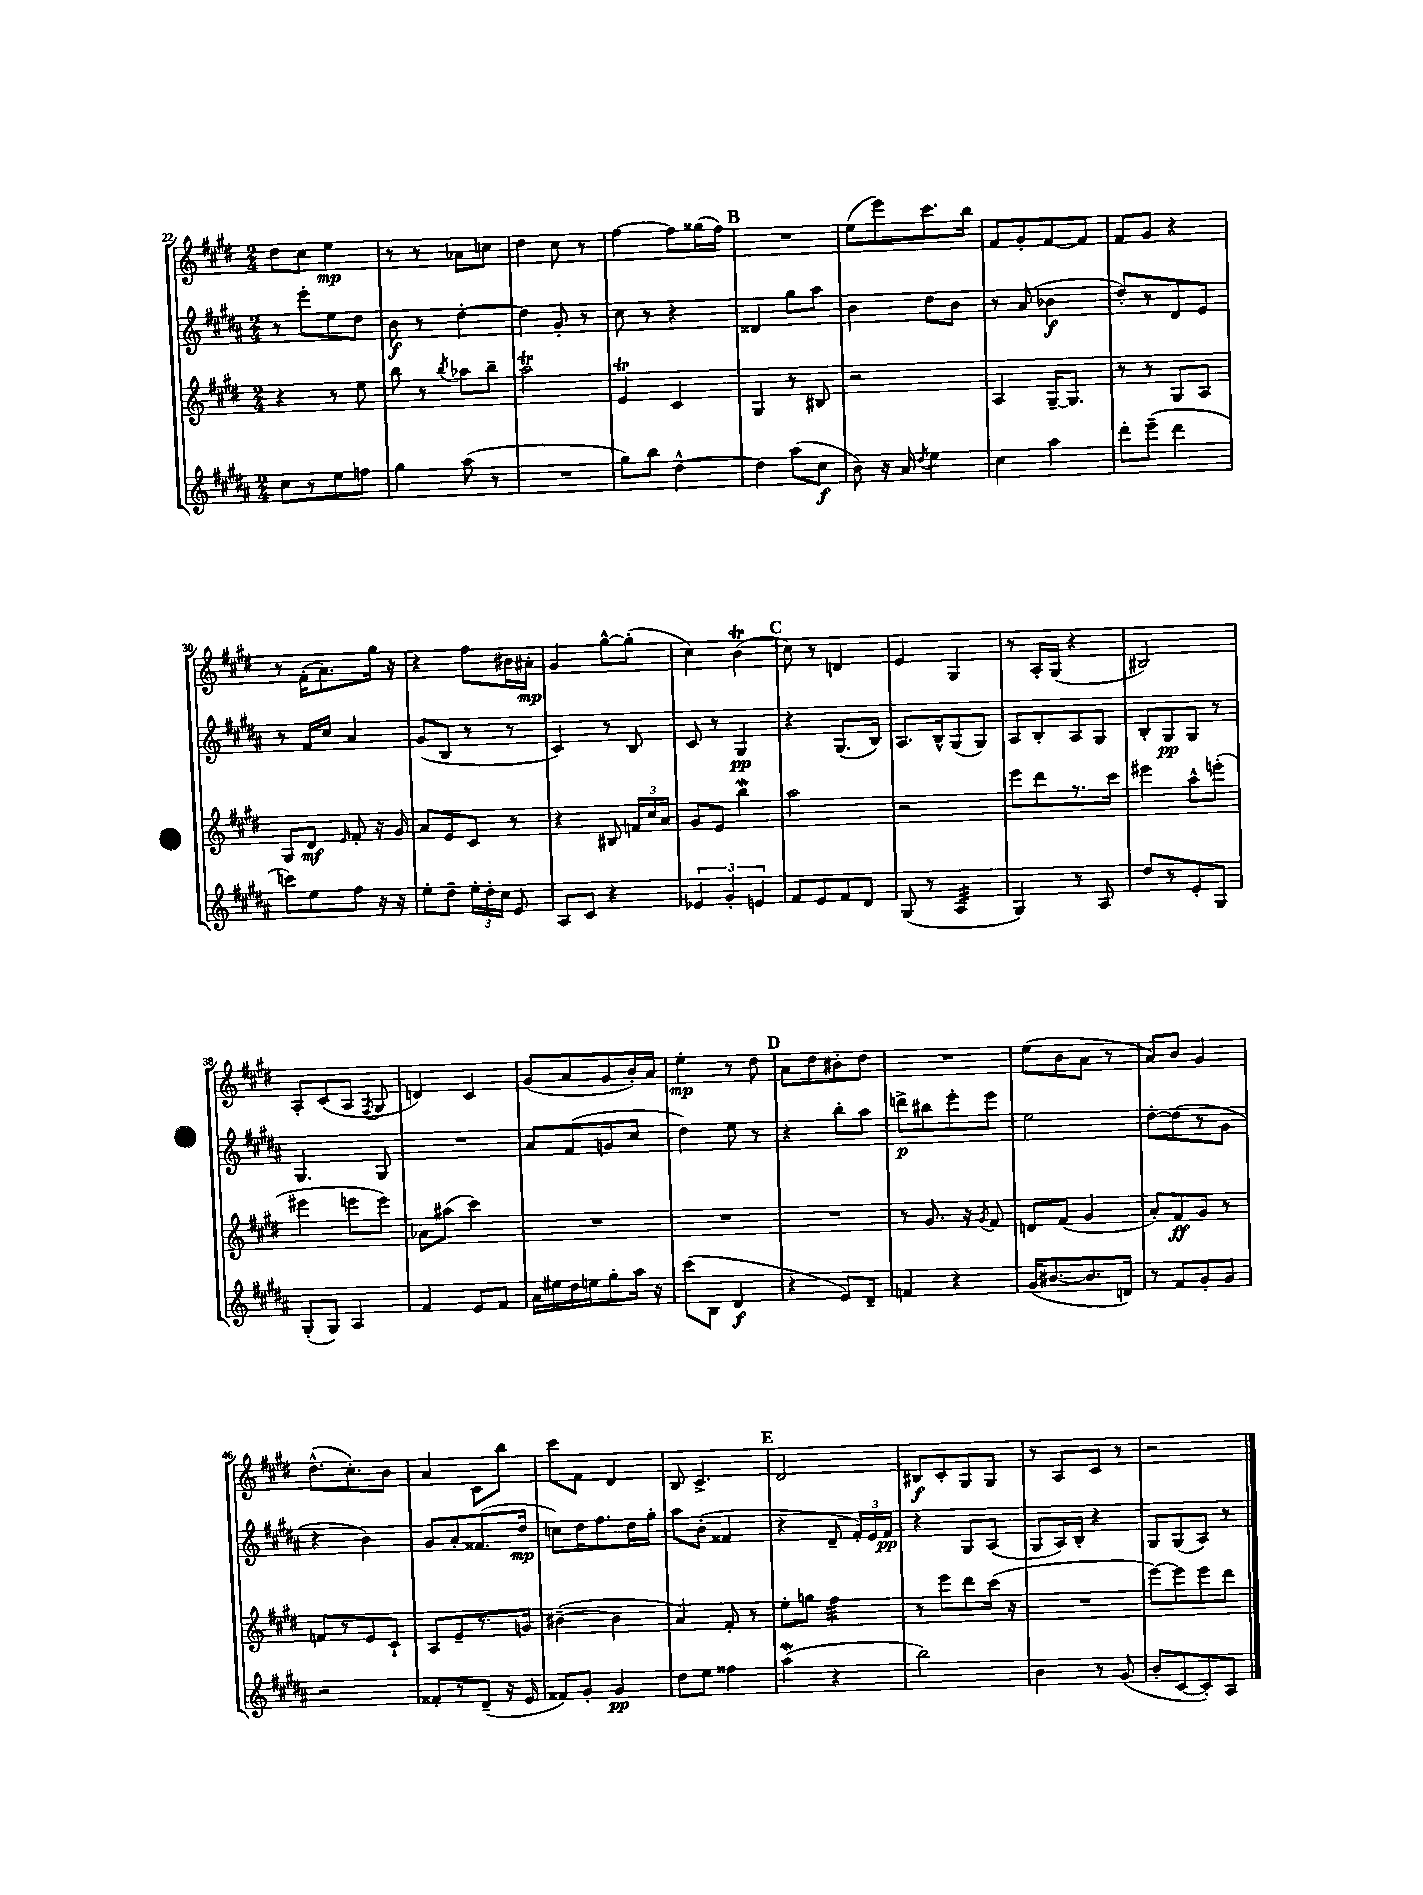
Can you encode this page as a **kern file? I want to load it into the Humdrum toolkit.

**kern	**dynam	**kern	**dynam	**kern	**dynam	**kern	**dynam
*part4	*part4	*part3	*part3	*part2	*part2	*part1	*part1
*staff4	*staff4	*staff3	*staff3	*staff2	*staff2	*staff1	*staff1
*clefG2	*	*clefG2	*	*clefG2	*	*clefG2	*
*k[f#c#g#d#a#]	*	*k[f#c#g#d#]	*	*k[f#c#g#d#a#]	*	*k[f#c#g#d#]	*
*M2/4	*	*M2/4	*	*M2/4	*	*M2/4	*
=22	=22	=22	=22	=22	=22	=22	=22
8cc#\L	.	4r	.	8r	.	8dd#\L	.
8r	.	.	.	8eee'\L	.	8cc#\J	.
8ee\	.	8r	.	8ee\	.	4ee\	mp
8ffn\J	.	8ee\	.	8dd#\J	.	.	.
=23	=23	=23	=23	=23	=23	=23	=23
4gg#\	.	8bb\	.	8b\	f	8r	.
.	.	8r	.	8r	.	8r	.
.	.	8qbb/	.	.	.	.	.
(8aa#\	.	8aa-X\L	.	[4dd#'\	.	8a-X\L	.
8r	.	8bb~\J	.	.	.	8ccn\J	.
=24	=24	=24	=24	=24	=24	=24	=24
2r	.	2aaT\	.	4dd#\]	.	4dd#\	.
.	.	.	.	8g#'/	.	8cc#\	.
.	.	.	.	8r	.	8r	.
=25	=25	=25	=25	=25	=25	=25	=25
8gg#\L)	.	4eT/	.	8cc#\	.	[4ff#\	.
8bb\J	.	.	.	8r	.	.	.
[4dd#^^\	.	4c#/	.	4r	.	8ff#\L]	.
.	.	.	.	.	.	(16gg##X\L	.
.	.	.	.	.	.	16ff#\JJ)	.
!!LO:REH:place=s1:t=B
=26	=26	=26	=26	=26	=26	=26	=26
4dd#\]	.	4G#/	.	4d##X/	.	2r	.
(8aa#\L	.	8r	.	8gg#\L	.	.	.
8cc#\J	f	8B#X/	.	8aa#\J	.	.	.
=27	=27	=27	=27	=27	=27	=27	=27
8b\)	.	2r	.	4b\	.	(8ee\L	.
16r	.	.	.	.	.	8eee\)	.
16a#/	.	.	.	.	.	.	.
8qdd#/	.	.	.	.	.	.	.
4ee\	.	.	.	8dd#\L	.	8.ccc#\	.
.	.	.	.	8b\J	.	.	.
.	.	.	.	.	.	16bb\Jk	.
=28	=28	=28	=28	=28	=28	=28	=28
4cc#\	.	4A/	.	8r	.	8f#/L	.
.	.	.	.	(8a#/	.	8g#'/	.
4aa#\	.	[16G#~/KL	.	4b-X\	f	[8f#/	.
.	.	8.G#/J]	.	.	.	.	.
.	.	.	.	.	.	8f#/J]	.
=29	=29	=29	=29	=29	=29	=29	=29
8ddd#'\L	.	8r	.	8dd#'/L)	.	8f#/L	.
(8eee~\J	.	8r	.	8r	.	8g#/J	.
4ddd#\	.	8G#/L	.	8d#/	.	4r	.
.	.	8A/J	.	8e/J	.	.	.
!!LO:LB:g=z
=30	=30	=30	=30	=30	=30	=30	=30
8cccn\L)	.	8G#/L	.	8r	.	8r	.
8ee\	.	8d#/J	mf	16f#/LL	.	(16f#'\KL	.
.	.	.	.	16cc#/JJ	.	8.a\)	.
.	.	16qqe/	.	.	.	.	.
8ff#\J	.	8f#'/	.	4a#/	.	.	.
16r	.	16r	.	.	.	16gg#\Jk	.
16r	.	16g#/	.	.	.	16r	.
=31	=31	=31	=31	=31	=31	=31	=31
8ee'\L	.	8a/L	.	(8g#/L	.	4r	.
8dd#~\J	.	8e/	.	8B/J	.	.	.
24ee'\LL	.	8c#/J	.	8r	.	8ff#\L	.
24dd#'\	.	.	.	.	.	.	.
24cc#\JJ	.	.	.	.	.	.	.
8e/	.	8r	.	8r	.	16b#X\L	.
.	.	.	.	.	.	16a#X'\JJ	mp
=32	=32	=32	=32	=32	=32	=32	=32
8A#/L	.	4r	.	4c#/)	.	4g#/	.
8c#/J	.	.	.	.	.	.	.
4r	.	8B#X/	.	8r	.	[8gg#^^\L	.
.	.	24fn/LL	.	8B/	.	(8gg#'\J]	.
.	.	24cc#/	.	.	.	.	.
.	.	24a/JJ	.	.	.	.	.
=33	=33	=33	=33	=33	=33	=33	=33
6e-X/	.	8g#/L	.	8c#/	.	4cc#\)	.
.	.	8e/J	.	8r	.	.	.
6g#'/	.	.	.	.	.	.	.
.	.	4bbW\	.	4G#/	pp	(4bT\	.
6en/	.	.	.	.	.	.	.
!!LO:REH:place=s1:t=C
=34	=34	=34	=34	=34	=34	=34	=34
8f#/L	.	2aa\	.	4r	.	8cc#\)	.
8e/	.	.	.	.	.	8r	.
8f#/	.	.	.	(8.G#/L	.	4dn/	.
8d#/J	.	.	.	.	.	.	.
.	.	.	.	16B/Jk)	.	.	.
=35	=35	=35	=35	=35	=35	=35	=35
(8G#/	.	2r	.	8.A#/L	.	4e/	.
8r	.	.	.	.	.	.	.
.	.	.	.	16B^^/k	.	.	.
*tremolo	*	*	*	*	*	*	*
32A#/LLL	.	.	.	(8G#/	.	4G#/	.
32A#/	.	.	.	.	.	.	.
32A#/	.	.	.	.	.	.	.
32A#/	.	.	.	.	.	.	.
32A#/	.	.	.	8G#/J)	.	.	.
32A#/	.	.	.	.	.	.	.
32A#/	.	.	.	.	.	.	.
32A#/JJJ	.	.	.	.	.	.	.
*Xtremolo	*	*	*	*	*	*	*
=36	=36	=36	=36	=36	=36	=36	=36
4G#/)	.	8eee\L	.	8A#/L	.	8r	.
.	.	8ddd#\	.	8B'/	.	16A'/LL	.
.	.	.	.	.	.	(16G#/JJ	.
8r	.	8.r	.	8A#/	.	4r	.
8A#/	.	.	.	8G#/J	.	.	.
.	.	16ccc#\Jk	.	.	.	.	.
=37	=37	=37	=37	=37	=37	=37	=37
8dd#/L	.	4eee#X\	.	8B'/L	.	2B#X/)	.
8r	.	.	.	8G#/	pp	.	.
8e'/	.	8aa^^\L	.	8G#/J	.	.	.
8G#/J	.	(8eeen'\J	.	8r	.	.	.
!!LO:LB:g=z
=38	=38	=38	=38	=38	=38	=38	=38
(8G#'/L	.	4eee#X\	.	4.G#/	.	8A'/L	.
8G#/J)	.	.	.	.	.	(8c#/	.
4A#/	.	8eeen\L	.	.	.	8A/J	.
.	.	.	.	.	.	8qF#/	.
.	.	8eee\J)	.	8G#/	.	8G#/	.
=39	=39	=39	=39	=39	=39	=39	=39
4f#/	.	8a-X\L	.	2r	.	4dn/)	.
.	.	(8aa#X\J	.	.	.	.	.
8e/L	.	4ccc#\)	.	.	.	4c#/	.
8f#/J	.	.	.	.	.	.	.
=40	=40	=40	=40	=40	=40	=40	=40
16a#\LL	.	2r	.	8a#/L	.	(8g#/L	.
16ee#X\	.	.	.	.	.	.	.
16dd#\	.	.	.	(8f#/	.	8a/	.
16een\J	.	.	.	.	.	.	.
8gg#'\	.	.	.	8gn/	.	8g#/	.
16aa#\Jk	.	.	.	8cc#/J	.	16b'/L)	.
16r	.	.	.	.	.	16a/JJ	.
=41	=41	=41	=41	=41	=41	=41	=41
(8ccc#\L	.	2r	.	4dd#\)	.	4ee'\	mp
8B\J	.	.	.	.	.	.	.
4d#/	f	.	.	8ee\	.	8r	.
.	.	.	.	8r	.	8dd#\	.
!!LO:REH:place=s1:t=D
=42	=42	=42	=42	=42	=42	=42	=42
4r	.	2r	.	4r	.	8a\L	.
.	.	.	.	.	.	8dd#\	.
8e/L)	.	.	.	8bb'\L	.	8b#X'\	.
8d#~/J	.	.	.	8aa#\J	.	8dd#\J	.
=43	=43	=43	=43	=43	=43	=43	=43
4fn/	.	8r	.	8dddn^\L	p	2r	.
.	.	8.g#/	.	8bb#X\	.	.	.
4r	.	.	.	8eee'\	.	.	.
.	.	16r	.	.	.	.	.
.	.	8qg#/	.	.	.	.	.
.	.	8f#/	.	8eee\J	.	.	.
=44	=44	=44	=44	=44	=44	=44	=44
(16g#/KL	.	8dn/L	.	2ee\	.	(8ee\L	.
[8.b#X/	.	.	.	.	.	.	.
.	.	(8f#/J	.	.	.	8b\	.
8.b#/]	.	4g#/	.	.	.	8a\J	.
.	.	.	.	.	.	8r	.
16dn/Jk)	.	.	.	.	.	.	.
=45	=45	=45	=45	=45	=45	=45	=45
8r	.	8a'/L)	.	[8dd#'\L	.	8a/L)	.
8f#/L	.	8f#/	ff	(8dd#\]	.	8b/J	.
8g#'/	.	8g#/J	.	8r	.	4g#/	.
8g#/J	.	8r	.	8g#\J	.	.	.
!!LO:LB:g=z
=46	=46	=46	=46	=46	=46	=46	=46
2r	.	8fn/L	.	4r	.	(8.dd#^^\L	.
.	.	8r	.	.	.	.	.
.	.	.	.	.	.	8.cc#'\)	.
.	.	8e/	.	4b\)	.	.	.
.	.	8c#`/J	.	.	.	8b\J	.
=47	=47	=47	=47	=47	=47	=47	=47
8f##X'/L	.	8A/L	.	8g#/L	.	4a/	.
8r	.	8e~/	.	8a#'/	.	.	.
(8d#~/J	.	8.r	.	(8.f##X/	.	8c#\L	.
16r	.	.	.	.	.	8bb\J	.
16e/	.	16gn/Jk	.	16dd#/Jk	mp	.	.
=48	=48	=48	=48	=48	=48	=48	=48
8f##X/L)	.	([4b#X~\	.	8ccn\L)	.	8ccc#\L	.
8g#'/J	.	.	.	16dd#\K	.	8f#\J	.
.	.	.	.	8.ff#\	.	.	.
4g#/	pp	4b#\]	.	.	.	4d#/	.
.	.	.	.	16dd#\L	.	.	.
.	.	.	.	16gg#'\JJ	.	.	.
=49	=49	=49	=49	=49	=49	=49	=49
8dd#\L	.	4a/)	.	8aa#\L	.	8B/	.
8ee\J	.	.	.	(8b'\J	.	4.c#^/	.
4ff##X\	.	8f#'/	.	4f##X/	.	.	.
.	.	8r	.	.	.	.	.
!!LO:REH:place=s1:t=E
=50	=50	=50	=50	=50	=50	=50	=50
(4aa#W\	.	8ee'\L	.	4r	.	2d#/	.
.	.	8ggn\J	.	.	.	.	.
*	*	*tremolo	*	*	*	*	*
4r	.	32ff#\LLL	.	8d#~/	.	.	.
.	.	32ff#\	.	.	.	.	.
.	.	32ff#\	.	.	.	.	.
.	.	32ff#\	.	.	.	.	.
.	.	32ff#\	.	24f#'/LL)	.	.	.
.	.	32ff#\	.	.	.	.	.
.	.	.	.	24e/	.	.	.
.	.	32ff#\	.	.	.	.	.
.	.	.	.	24f#/JJ	pp	.	.
.	.	32ff#\JJJ	.	.	.	.	.
*	*	*Xtremolo	*	*	*	*	*
=51	=51	=51	=51	=51	=51	=51	=51
2bb\)	.	8r	.	4r	.	8B#X/L	f
.	.	8eee\L	.	.	.	8c#'/	.
.	.	8ddd#\	.	8G#/L	.	8G#/	.
.	.	(16ccc#\Jk	.	(8A#/J	.	8G#/J	.
.	.	16r	.	.	.	.	.
=52	=52	=52	=52	=52	=52	=52	=52
4b\	.	2r	.	8G#/L	.	8r	.
.	.	.	.	16A#/L)	.	8A/L	.
.	.	.	.	16B'/JJ	.	.	.
8r	.	.	.	4r	.	8c#/J	.
(8g#/	.	.	.	.	.	8r	.
=53	=53	=53	=53	=53	=53	=53	=53
8b'/L	.	[8eee\L)	.	8G#/L	.	2r	.
[8c#/	.	8eee\]	.	(8G#/	.	.	.
8c#'/])	.	8eee\	.	8A#/J)	.	.	.
8A#/J	.	8ddd#\J	.	8r	.	.	.
==	==	==	==	==	==	==	==
*-	*-	*-	*-	*-	*-	*-	*-
